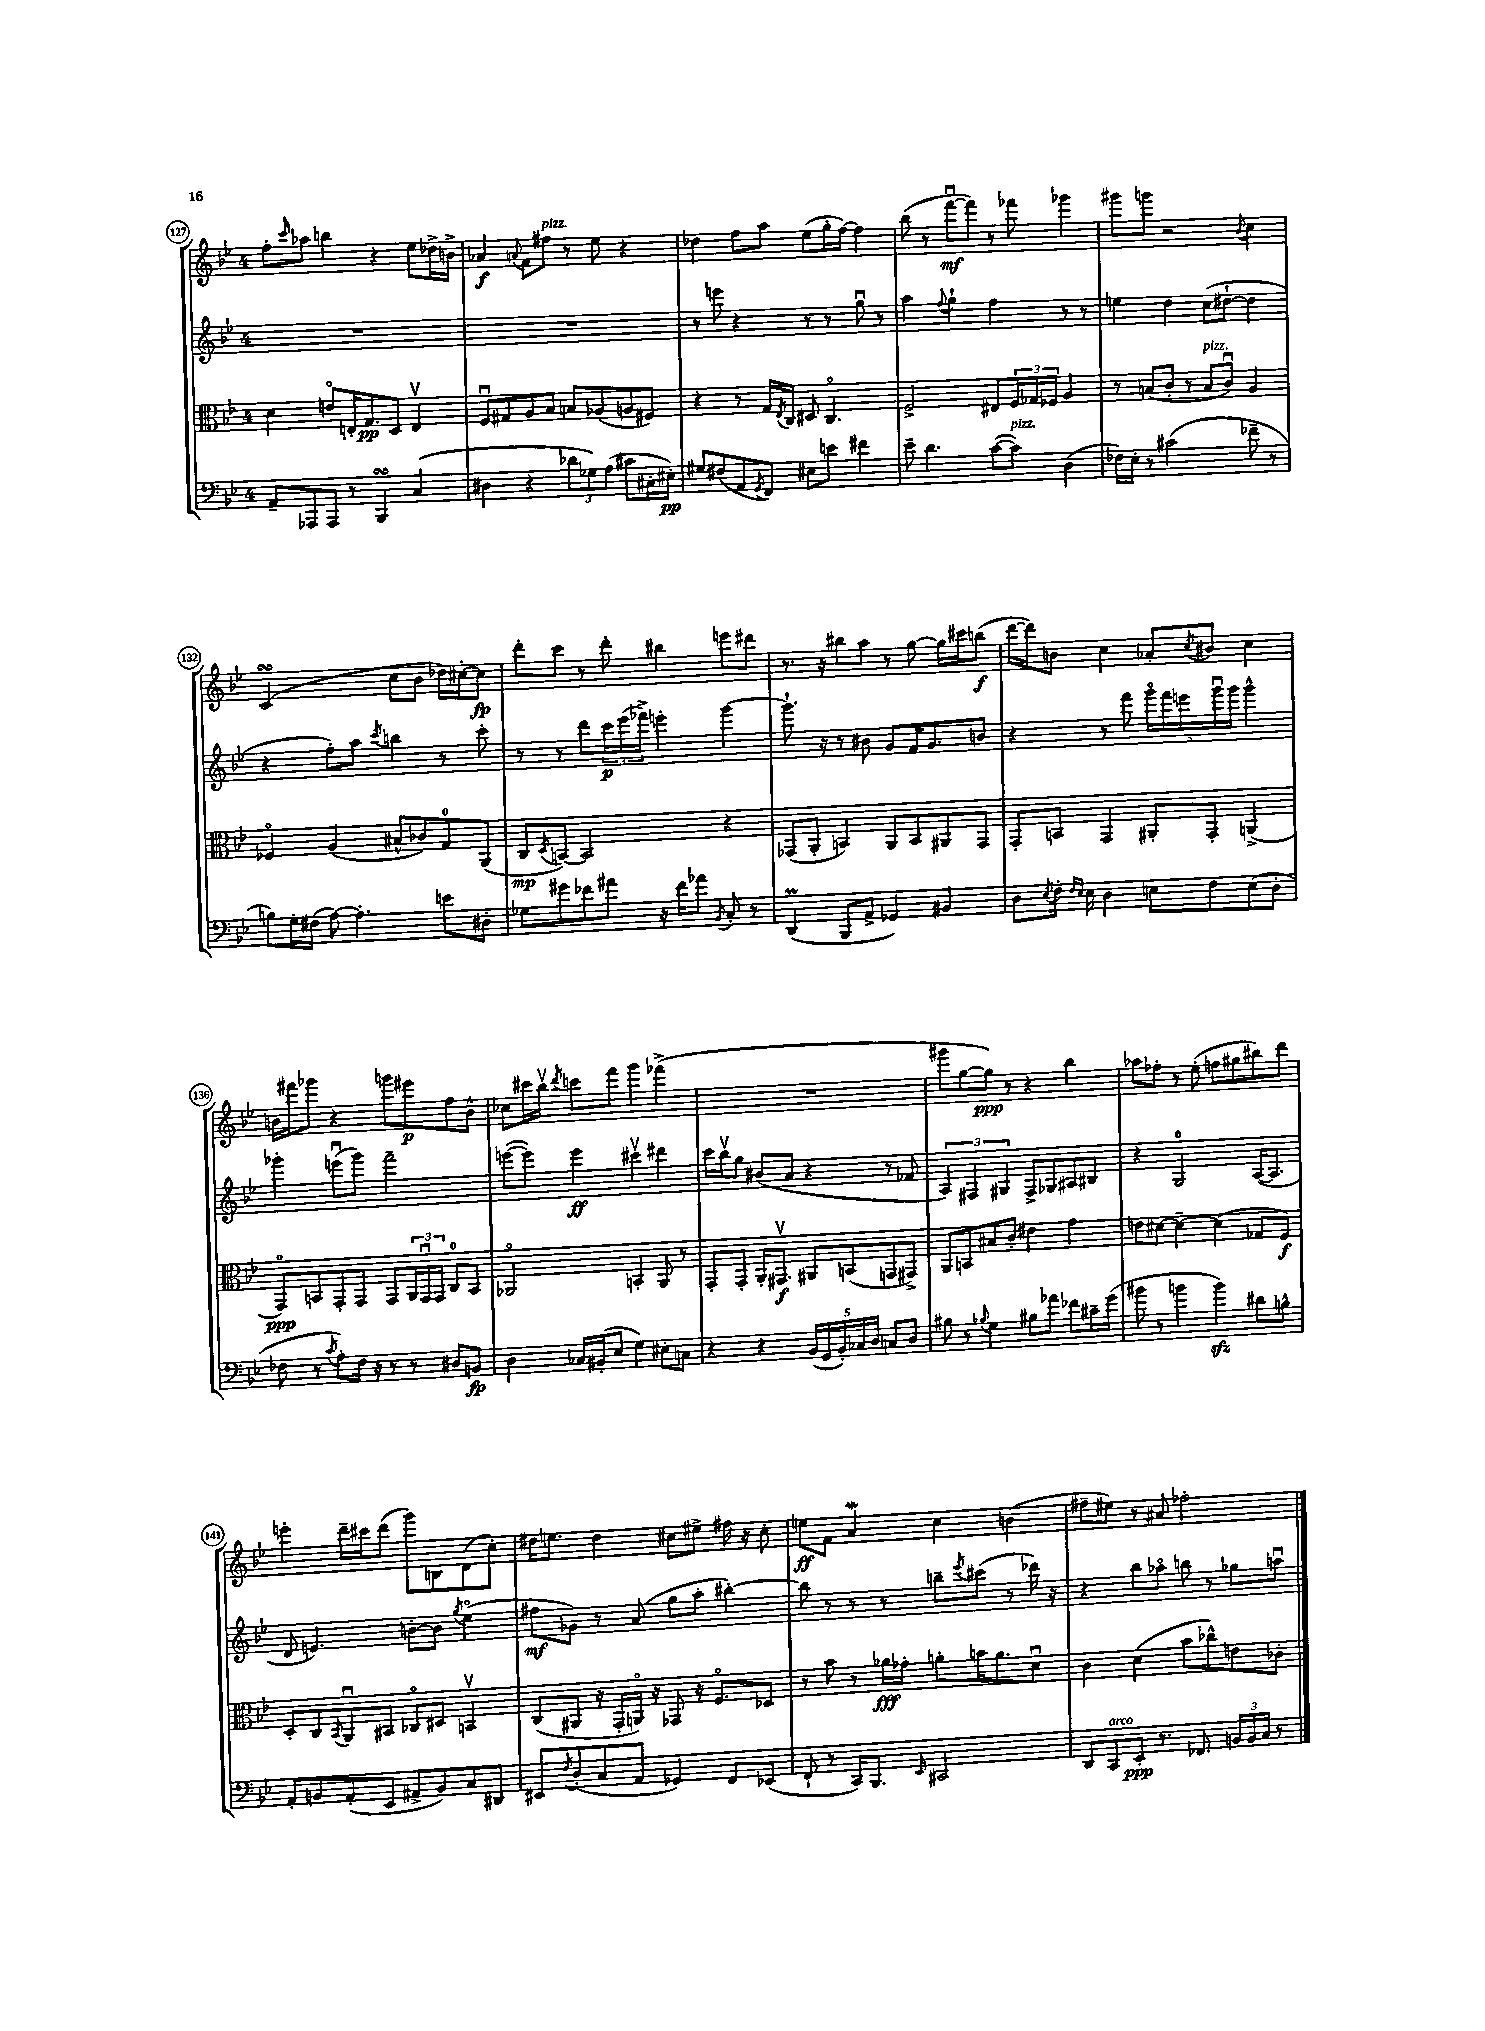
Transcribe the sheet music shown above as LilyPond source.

<<
\new StaffGroup <<
\new Staff = "s0" {
    \clef treble \key bes \major \once \override Staff.TimeSignature.style = #'single-digit \time 4/4
    f''8-. \grace { c'''16 } aes''8 b''4 r4 ees''8 des''16-> b'16-> |
    aes'4\f \appoggiatura { a'8 } f'8 fis''8^\markup { \italic "pizz." } r8 ees''8 r4 |
    des''4 f''8 a''8 ees''8( g''16-. f''16~) f''4 |
    bes''8( r8 f'''8~\downbow\mf f'''8) r8 fes'''8 ges'''4 |
    gis'''8 g'''8 r2 \acciaccatura { bes'8 } c''4 |
    c'2\turn( c''8 bes'8 des''16) cis''16~-. cis''8\fp |
    d'''8-. c'''8 r8 d'''8-. bis''4 e'''8 dis'''8 |
    r8. r16 bis''8 a''8 r8 g''8~ g''16 cis'''16 b''8\f( |
    d'''16~ d'''16) b'8 c''4 aes'8-. \acciaccatura { c''8 } bis'8 c''4 |
    b'16 fis'''16 ges'''8 r4 g'''8 eis'''8\p f''8 b'8-^ |
    ces''8 cis'''16 bes''16\upbow \acciaccatura { d'''8 } c'''8 f'''8 g'''4 fes'''4->( |
    R1 |
    gis'''8 g''8~ g''8\ppp) r8 r4 bes''4 |
    aes''8 fes''8-. r8 ees''8-.( f''8 gis''8 bis''8) d'''8 |
    e'''4-. d'''16-- cis'''16 d'''8( g'''8) b8 d'8( c''8-.) |
    dis''16 e''8. dis''4 cis''8 eis''8-> fis''16 r16 cis''8-. |
    e''8\ff f'8 a'4\mordent c''4 b'4( |
    fis''8-- eis''8) r8 ais'8 fes''2-. \bar "|." |
}
\new Staff = "s1" {
    \clef treble \key bes \major \once \override Staff.TimeSignature.style = #'single-digit \time 4/4
    R1 |
    R1 |
    r8 e'''8 r4 r8 r8 g''8\downbow r8 |
    a''4 \appoggiatura { f''8 } g''4-! f''4 r8 r8 |
    e''4 d''4 c''8( dis''8~-! dis''4 |
    r4 f''8-.) a''8 \acciaccatura { c'''8 } b''4 r8 c'''8-. |
    r8 r8 d'''8 \tuplet 3/2 { c'''16\p ees'''16( fes'''16->) } e'''4-. g'''4~ |
    g'''8.-! r16 r8 bis'8 g'8 f'16 g'8. b'8 |
    r4 r8 f'''8 \tuplet 5/4 { g'''16\flageolet f'''16 e'''16 g'''16\downbow g'''16 } g'''4-^ |
    ges'''4-. e'''8\downbow( ges'''8) f'''2-- |
    e'''8~( e'''8) e'''4\ff cis'''4\upbow dis'''4 |
    c'''16 bes''16\upbow g''8 bis'8( a'8 r4 r8 fes'8 |
    \tuplet 3/2 { a4) fis4 gis4 } fis8-> ges8 ais8 bis8 |
    r4 g2-0 a16~( a8. |
    d'8 e'4.) b'8~-. b'8 \acciaccatura { g''8 } ees''4\flageolet( |
    fis''8\mf ges'8) r8 a'8( g''8 a''8-. bis''4~-.) |
    bis''8 r8 r8 r8 b''8-- \acciaccatura { ees'''8 } cis'''8( r8 des'''16) r16 |
    r4 bes''8 aes''8\flageolet b''8 r8 ges''8 a''8\downbow \bar "|." |
}
\new Staff = "s2" {
    \clef alto \key bes \major \once \override Staff.TimeSignature.style = #'single-digit \time 4/4
    d'4 e'8\flageolet e16-. g8.\pp d8 e4\upbow |
    f8\downbow gis8 a8 bes8 b8 aes8( a8 fis8) |
    r4 r8 g16 \acciaccatura { ees8 } c16 dis8 c4.\flageolet |
    f2-> eis8 \tuplet 3/2 { f16 ges16 fes16 } a4 |
    r8 b8( c'8-. r8 b8^\markup { \italic "pizz." } c'8\downbow) a4 |
    fes4\flageolet a4( bis8-^ ces'8) g8-0 a,8( |
    c8\mp \acciaccatura { d8 } b,8~) b,2 r4 |
    ges,8( a,8-. b,4) a,8 b,8 ais,8 ges,8 |
    g,8-. b,8 g,4 ais,8-. g,8-. a,4->( |
    g,8\flageolet\ppp) b,8 g,8-. g,8 g,8 \tuplet 3/2 { a,16 g,16\downbow g,16 } c8-0 b,8 |
    aes,2\flageolet b,4-. aes,8 r8 |
    g,8-. g,8-. a,16-. gis,8.\upbow\f ais,8 b,8( g,8 gis,8->) |
    a,8 b,8 bis8 c'8-. eis'4 g'4 |
    e'8 dis'8~ dis'4~-- dis'4( ges8 f8\f) |
    d8-. c8 \acciaccatura { bes,8 } a,8\downbow bis,8 ces8\flageolet dis8 b,4\upbow |
    c8( ais,8 r16 g,16-. a,16\flageolet) r16 ges,8 r16 f8.\flageolet des8 |
    r8 bes'8 r8 aes'16\fff ges'16-. a'8-. b'16 a'8. d'8\downbow |
    c'4 d'4( bes'8 ces''8-^) e'8 ces'8-. \bar "|." |
}
\new Staff = "s3" {
    \clef bass \key bes \major \once \override Staff.TimeSignature.style = #'single-digit \time 4/4
    a,8-- aes,,8 aes,,8 r8 bes,,4\turn c4( |
    dis4 r4 \tuplet 3/2 { des'8 ges8) a8( } cis'8 cis16-. eis16-.\pp) |
    gis8 fis8( a,8 \acciaccatura { g,8 } f,8) eis8 e'8 fis'4 |
    ees'8-- d'4. c'8~( c'8^\markup { \italic "pizz." }) d4( |
    fes16) ees16-. r8 cis'2( fes'8-- r8 |
    b8) g16-. fis16( a8~) a4.-. e'8 dis8-. |
    ges8 gis'8 fes'8 ais'8 r16 fes'16 aes'8 \acciaccatura { bes,8 } c8-. r8 |
    d,4\prall( bes,,8 a,8-> ges,4) bis,4 |
    d8 \acciaccatura { ees8 } f16-. \grace { f16 ees16 } ees16 d4 e8 f8 e8( d8-. |
    fes8 r8 \acciaccatura { c'8 } a8-.) fes16 r16 r8 r8 dis8 b,8\fp |
    d4 ces16 bis,16-.( ees8 g4) eis8-. c8 |
    r4 r4 \tuplet 5/4 { bes,16( g,16 bes,16-.) ces16 d16 } c8 d8 |
    bis8 r8 \appoggiatura { bes8 } g4 bis8 aes'8 fes'8 cis'16-- g'16( |
    bis'8 r8 b'4 b'4\sfz) dis'8 b8-^ |
    a,8-. b,8 a,8-.( ees,8 ais,8-> b,8) c8 dis,8 |
    eis,8 \acciaccatura { f8 } d8-.( c8 a,8 ges,4) f,8 ees,8( |
    f,8-! r8 c,16) bes,,8. \grace { ees,16 } cis,2 |
    d,8 c,8^\markup { \italic "arco" } ees,8-.\ppp r8. fes,8. \tuplet 3/2 { b,16 b,16 c16 } r8 \bar "|." |
}
>>
>>
\layout { \context { \Score currentBarNumber = #127 \override BarNumber.stencil = #(make-stencil-circler 0.1 0.3 ly:text-interface::print) } }
